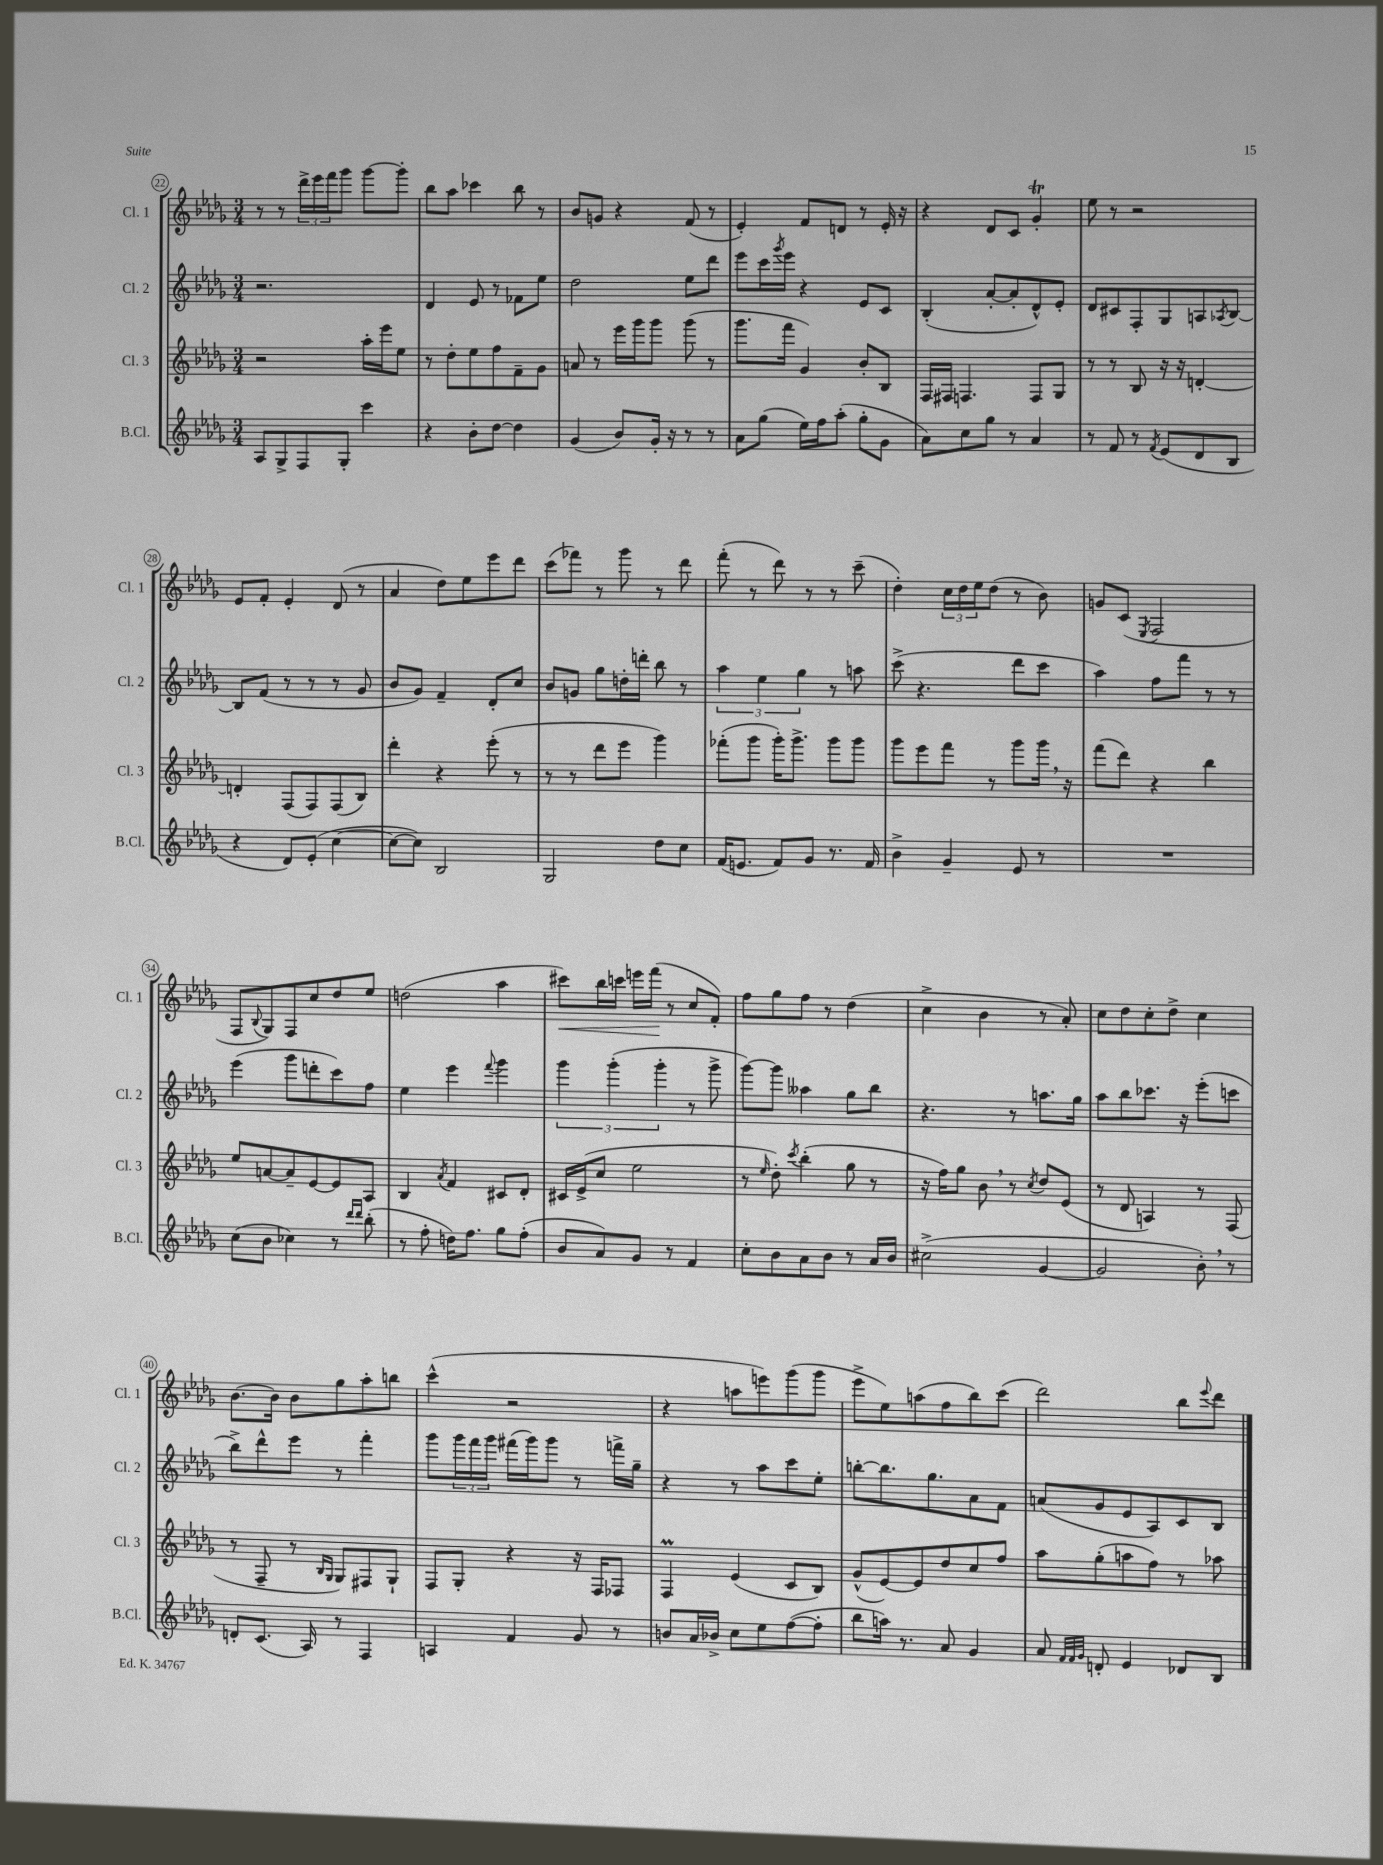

**kern	**kern	**kern	**kern
*staff4	*staff3	*staff2	*staff1
*clefG2	*clefG2	*clefG2	*clefG2
*k[b-e-a-d-g-]	*k[b-e-a-d-g-]	*k[b-e-a-d-g-]	*k[b-e-a-d-g-]
*M3/4	*M3/4	*M3/4	*M3/4
8A-	2r	2.r	8r
8G-^	.	.	8r
8F	.	.	24ddd-^
.	.	.	24eee-
.	.	.	24fff
8G-'	.	.	8ggg-
4ccc	16aa-'	.	[8ggg-
.	16eee-	.	.
.	8ee-	.	8ggg-']
=	=	=	=
4r	8r	4d-	8bb-
.	8dd-'	.	8aa-
8b-'	8ee-	8e-	4ccc-
[8dd-	8ff	8r	.
4dd-]	8f~	8f-	8bb-
.	8g-	8ee-	8r
=	=	=	=
(4g-	8a	2dd-	8b-
.	8r	.	8g
8b-)	16eee-	.	4r
.	16ggg-	.	.
16g-'	8ggg-	.	.
16r	.	.	.
8r	(8ggg-	8ee-	(8f
8r	8r	8ddd-	8r
=	=	=	=
8a-	8.ggg-	8eee-	4e-')
(8gg-	.	16ccc	.
.	.	8qggg-	.
.	16fff	16eee-	.
16ee-)	4g-)	4r	8f
16ff	.	.	.
(8aa-'	.	.	8d
8gg-'	8b-'	8e-	8r
8g-	8B-	8c	16e-'
.	.	.	16r
=	=	=	=
8a-)	16F	(4B-'	4r
.	16F#	.	.
8cc	4.F	.	.
8gg-	.	[8a-'	8d-
8r	.	8a-']	8c
4a-	8F	8d-^^)	4g-'
.	8G-	8e-'	.
=	=	=	=
8r	8r	8d-	8ee-
8f	8r	8c#	8r
8r	8B-	8F'	2r
8qf	.	.	.
(8e-	16r	8G-	.
.	16r	.	.
8d-	[4d'	8A	.
.	.	8qA-	.
8B-	.	[8B-	.
=	=	=	=
4r	4d']	8B-]	8e-
.	.	(8f	8f'
8d-)	(8F	8r	4e-'
(8e-'	8F)	8r	.
[4cc	(8F	8r	(8d-
.	8B-)	8g-	8r
=	=	=	=
8cc_	4ddd-'	8b-	4a-
8cc])	.	8g-)	.
2B-	4r	4f~	8dd-)
.	.	.	8ee-
.	(8eee-'	8d-'	8eee-
.	8r	8cc	8ddd-
=	=	=	=
2G-	8r	8b-	(8ccc
.	8r	8g	8fff-)
.	8ddd-	8gg-	8r
.	8eee-	16dd'	8ggg-
.	.	16ddd'	.
8dd-	4ggg-)	8bb-	8r
8cc	.	8r	8ddd-
=	=	=	=
(16f	(8fff-'	6aa-	(8fff'
8.e	.	.	.
.	8ggg-	.	8r
.	.	6ee-	.
8f)	16ggg-')	.	8ddd-)
.	8.ggg-^	.	.
.	.	6gg-	.
8g-	.	.	8r
8.r	8ggg-	8r	8r
.	8ggg-	8aa	(8ccc~
16f	.	.	.
=	=	=	=
4b-^	8ggg-	(8ccc^	4dd-')
.	8eee-	4.r	.
4g-~	8fff	.	24cc
.	.	.	24dd-
.	.	.	24ee-
.	8r	.	(8dd-
8e-	8ggg-	8ddd-	8r
8r	16ggg-	8ccc	8b-)
.	16r	.	.
=	=	=	=
2.r	(8fff	4aa-)	8g
.	8ddd-)	.	(8c
.	.	.	8qE-
.	4r	8ff	2F
.	.	8fff	.
.	4bb-	8r	.
.	.	8r	.
=	=	=	=
(8cc	8ee-	(4eee-	8F
.	.	.	8qqB-
8b-	[8a	.	8G-)
4cc-)	8a~]	8ggg-	8F
.	[8e-	8ddd'	8cc
8r	8e-]	8ccc)	8dd-
16qqddd-	.	.	.
16qqddd-	.	.	.
(8bb-'	8A-	8ff	8ee-
=	=	=	=
8r	4B-	4ee-	(2dd
8ff'	.	.	.
.	8qa-	.	.
16dd)	4f	4eee-	.
8.ff	.	.	.
.	.	8qqfff	.
8gg-	8c#	4ggg-	4aa-
(8ff'	8d-'	.	.
=	=	=	=
8b-	16c#	6ggg-	8ccc#)
.	(16e-^	.	.
8a-)	8cc	.	16bb-
.	.	(6ggg-'	.
.	.	.	16ccc
8g-	2ee-	.	16eee
.	.	.	(16fff
.	.	6ggg-'	.
8r	.	.	8r
4f	.	8r	8cc
.	.	8ggg-^	8f')
=	=	=	=
8cc'	8r	[8ggg-)	8ff
.	16qqee-	.	.
8b-	8dd-')	8ggg-]	8gg-
.	8qccc	.	.
8a-	(4bb-'	4aa--	8ff
8b-	.	.	8r
8r	8gg-	8gg-	(4dd-
16a-	8r	8bb-	.
16b-	.	.	.
=	=	=	=
(2cc#^	16r	4.r	4cc^
.	16ff)	.	.
.	8gg-	.	.
.	8b-	.	4b-
.	8r	8r	.
.	8qcc	.	.
[4g-	8dd-	8.aa	8r
.	(8e-	.	8a-')
.	.	16gg-	.
=	=	=	=
2g-]	8r	8aa-	8cc
.	8d-	8bb-	8dd-
.	4A)	8.ccc-	8cc'
.	.	.	8dd-^
.	.	16r	.
8b-')	8r	(8eee-'	4cc
8r	(8F	8ccc	.
=	=	=	=
8d'	8r	8bb-^)	[8.b-
(8.c	8F~	8ddd-^^	.
.	.	.	16b-]
.	8r	8eee-	8b-
16A-)	.	.	.
.	16qqB-	.	.
.	16qqG-	.	.
8r	8G-)	8r	8gg-
4F	8F#	4fff'	8aa-'
.	8G-`	.	8bb
=	=	=	=
4A	8F	8ggg-	(4ccc^^
.	8G-'	24ggg-	.
.	.	24fff	.
.	.	24ggg-	.
4f	4r	(16fff#	2r
.	.	16ggg-)	.
.	.	8ggg-	.
8g-	16r	8r	.
.	16F	.	.
8r	8F-	16fff^	.
.	.	16gg-~	.
=	=	=	=
8b	4F	4r	4r
16a-	.	.	.
16b-^	.	.	.
8cc	(4e-	8r	8aa
8ee-	.	8aa-	8eee)
([8ff	8c	8ccc	(8ggg-
8ff']	8B-)	8ee-'	8ggg-
=	=	=	=
8bb-	(8g-^^	[8bb'	8eee-^
16aa)	[8e-)	8.bb]	8ee-)
8.r	.	.	.
.	8e-]	.	(8aa
.	.	8.gg-	.
8a-	8dd-	.	8ff
4g-	8cc	8a-	8bb-)
.	8ff	8f	(8ccc
=	=	=	=
8a-	8aa-	(8a	2ddd-)
32qqf	.	.	.
32qqf	.	.	.
32qqg-	.	.	.
8d'	(8gg-'	8g-	.
4e-	8aa	8e-	.
.	8ff)	8A-)	.
8d-	8r	8c	8bb-
.	.	.	8qqeee-
8B-	8aa-	8B-	8ddd-
==	==	==	==
*-	*-	*-	*-
